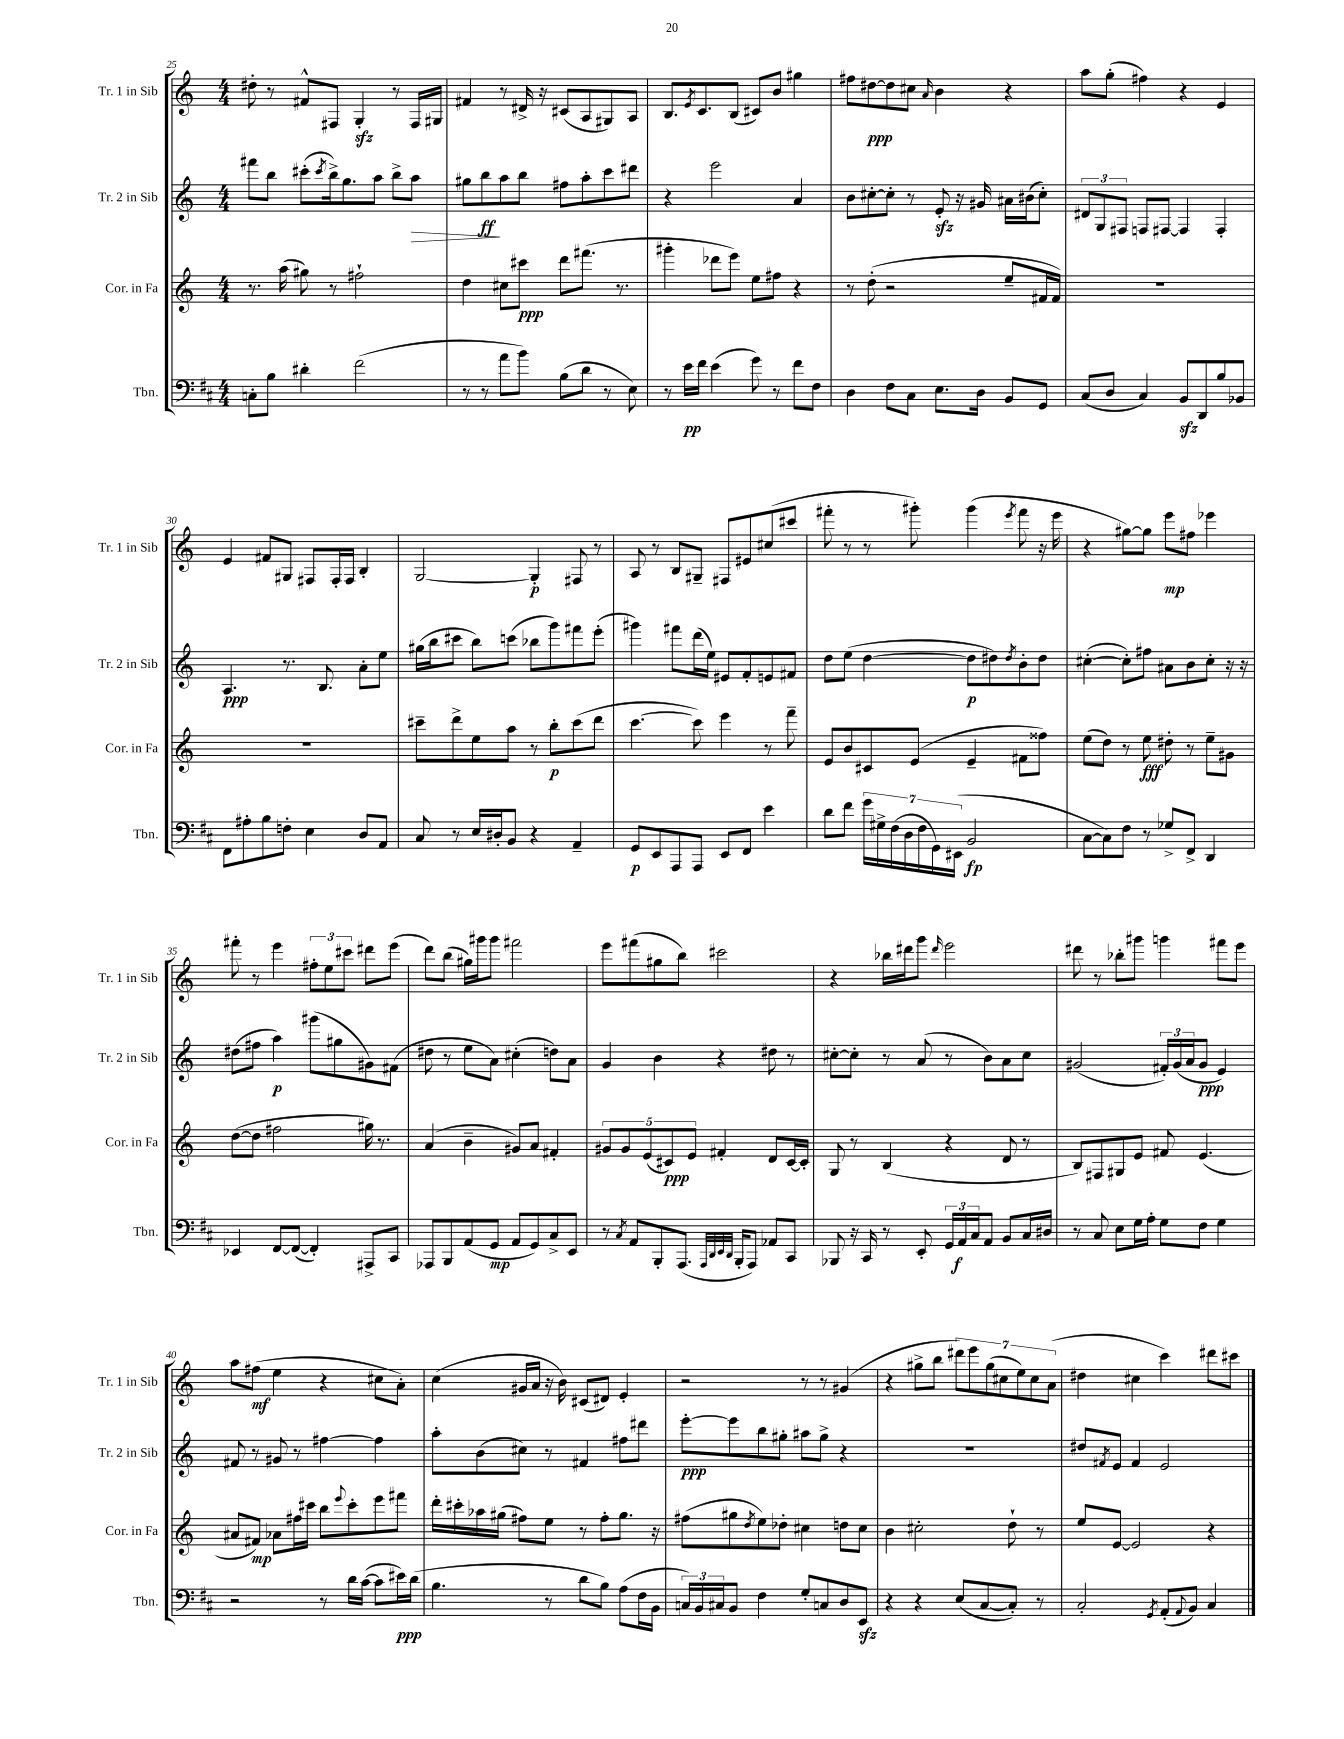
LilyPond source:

<<
\new StaffGroup <<
\new Staff = "s0" \with { instrumentName = "Tr. 1 in Sib" shortInstrumentName = "Tr. 1 in Sib" } {
    \clef treble \key c \major \numericTimeSignature \time 4/4
    dis''8-. r8 fis'8-^ fis8 g4-.\sfz r8 fis16 gis16 |
    fis'4 r8 dis'16-> r16 cis'8( a8 gis8) a8 |
    b8. \acciaccatura { e'8 } c'8. b8( cis'8) b'8 gis''4 |
    fis''8 dis''8~\ppp dis''8 cis''8 \grace { a'16 } b'4 r4 |
    a''8 g''8-.( fis''4) r4 e'4 |
    e'4 fis'8 gis8 fis8 fis16-. fis16 b4-. |
    g2~ g4-.\p fis8 r8 |
    a8 r8 b8 gis8-- fis8 eis'8 cis''8( cis'''8 |
    fis'''8-. r8 r8 gis'''8-.) gis'''4( \acciaccatura { e'''8 } fis'''8 r16 e'''16 |
    r4 gis''8~) gis''8 e'''8\mp fis''8 ees'''4 |
    fis'''8-. r8 e'''4 \tuplet 3/2 { fis''8-. e''8 cis'''8 } dis'''8 e'''8( |
    d'''8) b''8( gis''16) gis'''16 gis'''8 fis'''2 |
    e'''8 fis'''8( gis''8 b''8) cis'''2 |
    r4 bes''16 dis'''16 g'''8 \grace { dis'''16 } e'''2 |
    dis'''8 r8 bes''8-. gis'''8 g'''4 fis'''8 e'''8 |
    a''8 fis''8\mf( e''4 r4 cis''8 a'8-.) |
    c''4( gis'16 a'16 r16 b'16) cis'8( dis'8) e'4-. |
    r2 r8 r8 gis'4( |
    r4 gis''8-> b''8 \tuplet 7/4 { dis'''8) e'''8 gis''8( cis''8 e''8) cis''8 a'8( } |
    dis''4 cis''4 c'''4) dis'''8 cis'''8 \bar "|." |
}
\new Staff = "s1" \with { instrumentName = "Tr. 2 in Sib" shortInstrumentName = "Tr. 2 in Sib" } {
    \clef treble \key c \major \numericTimeSignature \time 4/4
    fis'''8 b''8 cis'''8-.( \acciaccatura { cis'''8 } b''16->) g''8. a''8 b''8-> a''8\> |
    gis''8 b''8\ff\! a''8 b''8 fis''8 a''8-. c'''8 dis'''8 |
    r4 e'''2 a'4 |
    b'8 cis''8~-. cis''8-. r8 e'8-.\sfz r16 gis'16 ais'16 bis'16( cis''8-.) |
    \tuplet 3/2 { dis'8 g8 fis8 } f8 fis8~ fis4 fis4-. |
    a4.\ppp r8. b8. a'8-. e''8 |
    gis''16( b''16 cis'''8 b''8) c'''8( bes''8 g'''8) fis'''8 e'''8-.( |
    gis'''4) fis'''8 d'''16( e''16) eis'8 f'8-. e'8 fis'8 |
    d''8 e''8( d''4~ d''8\p dis''8) \acciaccatura { dis''8 } b'8-. dis''8 |
    cis''4~-.( cis''8-.) fis''8 ais'8 b'8 cis''8-. r16 r16 |
    dis''8( fis''8 a''4\p) gis'''8( gis''8 gis'8) fis'8( |
    dis''8 r8 e''8 a'8) cis''4-.( d''8) a'8 |
    g'4 b'4 r4 dis''8 r8 |
    cis''8~-. cis''8-. r8 a'8( r8 b'8) a'8 cis''8 |
    gis'2( \tuplet 3/2 { fis'16-.) gis'16( a'16 } gis'8\ppp e'4) |
    fis'8 r8 gis'8 r8 fis''4~ fis''4 |
    a''8-. b'8( cis''8) r8 fis'4 fis''8 dis'''8 |
    e'''8~-.\ppp e'''8 b''8 gis''8-. ais''8 gis''8-> r4 |
    R1 |
    dis''8 \acciaccatura { fis'8 } e'8 fis'4 e'2 \bar "|." |
}
\new Staff = "s2" \with { instrumentName = "Cor. in Fa" shortInstrumentName = "Cor. in Fa" } {
    \clef treble \key c \major \numericTimeSignature \time 4/4
    r8. a''16( gis''8) r8 fis''2-! |
    d''4 cis''8 cis'''8\ppp d'''8 fis'''8.( r8. |
    gis'''4-. des'''8 e'''8) e''8 fis''8 r4 |
    r8 d''8-.( r2 e''8-- fis'16 fis'16) |
    R1 |
    R1 |
    cis'''8-- d'''8-> e''8 a''8 r8 b''8-.\p cis'''8( d'''8 |
    c'''4.~ c'''8) e'''4 r8 f'''8-- |
    e'8 b'8 cis'8 e'8( e'4-- fis'8 fisis''8) |
    e''8( d''8) r8 e''8\fff dis''8-. r8 e''8-- gis'8 |
    d''8~( d''8 fis''2 gis''16) r8. |
    a'4( b'4-- gis'8) a'8 fis'4-. |
    \tuplet 5/4 { gis'8 gis'8 e'8( cis'8\ppp) e'8 } fis'4-. d'8 cis'16~ cis'16-. |
    g8 r8 b4( r4 d'8 r8 |
    b8) fis8 gis8 e'8 fis'8 e'4.( |
    ais'8 fis'8\mp) aes'8 fis''16 cis'''16 b''8 \appoggiatura { e'''8 } cis'''8-. e'''8 fis'''8 |
    d'''16-. cis'''16-. aes''16 gis''16( fis''8) e''8 r8 fis''8-. gis''8. r16 |
    fis''8( gis''8 \acciaccatura { d''8 } e''8) des''8-. cis''4 d''8 cis''8 |
    b'4 cis''2-. d''8-! r8 |
    e''8 e'8~ e'2 r4 \bar "|." |
}
\new Staff = "s3" \with { instrumentName = "Tbn." shortInstrumentName = "Tbn." } {
    \clef bass \key d \major \numericTimeSignature \time 4/4
    c8-. b8 dis'4-. fis'2( |
    r8 r8 a'8 b'8) b8( d'8 r8 e8) |
    r8 e'16\pp fis'16 e'4( g'8) r8 fis'8 fis8 |
    d4 fis8 cis8 e8. d16 b,8 g,8 |
    cis8( d8 cis4) b,8\sfz d,8 b8 bes,8 |
    fis,8 ais8-. b8 f8-. e4 d8 a,8 |
    cis8 r8 e16 dis16-. b,8 r4 a,4-- |
    g,8\p e,8 a,,8 a,,8 e,8 fis,8 e'4 |
    d'8 fis'8 \tuplet 7/4 { g'16 gis16-> fis16( d16 fis16 g,16) eis,16( } b,2\fp |
    cis8~ cis8) fis8 r8 ges8-> fis,8-> d,4 |
    ees,4 fis,8~ fis,8~( fis,4-.) ais,,8-> cis,8 |
    aes,,8 b,,8 a,8( g,8\mp a,8 g,8) cis8-> e,8 |
    r8 \acciaccatura { cis8 } a,8 b,,8-. a,,8.( \grace { a,,32 d,32 e,32 d,32 } b,,16-. a,,8) aes,8 cis,8 |
    bes,,8 r16 cis,16 r8 e,8-. \tuplet 3/2 { g,16 a,16\f cis16 } a,8 b,8 cis16 dis16 |
    r8 cis8 e8 g16 a16-. g8 fis8 g4 |
    r2 r8 d'16 cis'16~( cis'8 eis'16\ppp) d'16( |
    b4. r8 d'8 b8) a8( fis16 b,16 |
    \tuplet 3/2 { c16) b,16 cis16 } b,8 fis4 g8-. c8 d8 e,8\sfz |
    r4 r4 e8( cis8~ cis8-.) r8 |
    cis2-. \acciaccatura { g,8 } a,8-.( \appoggiatura { a,8 } b,8) cis4 \bar "|." |
}
>>
>>
\layout { \context { \Score currentBarNumber = #25 } }
